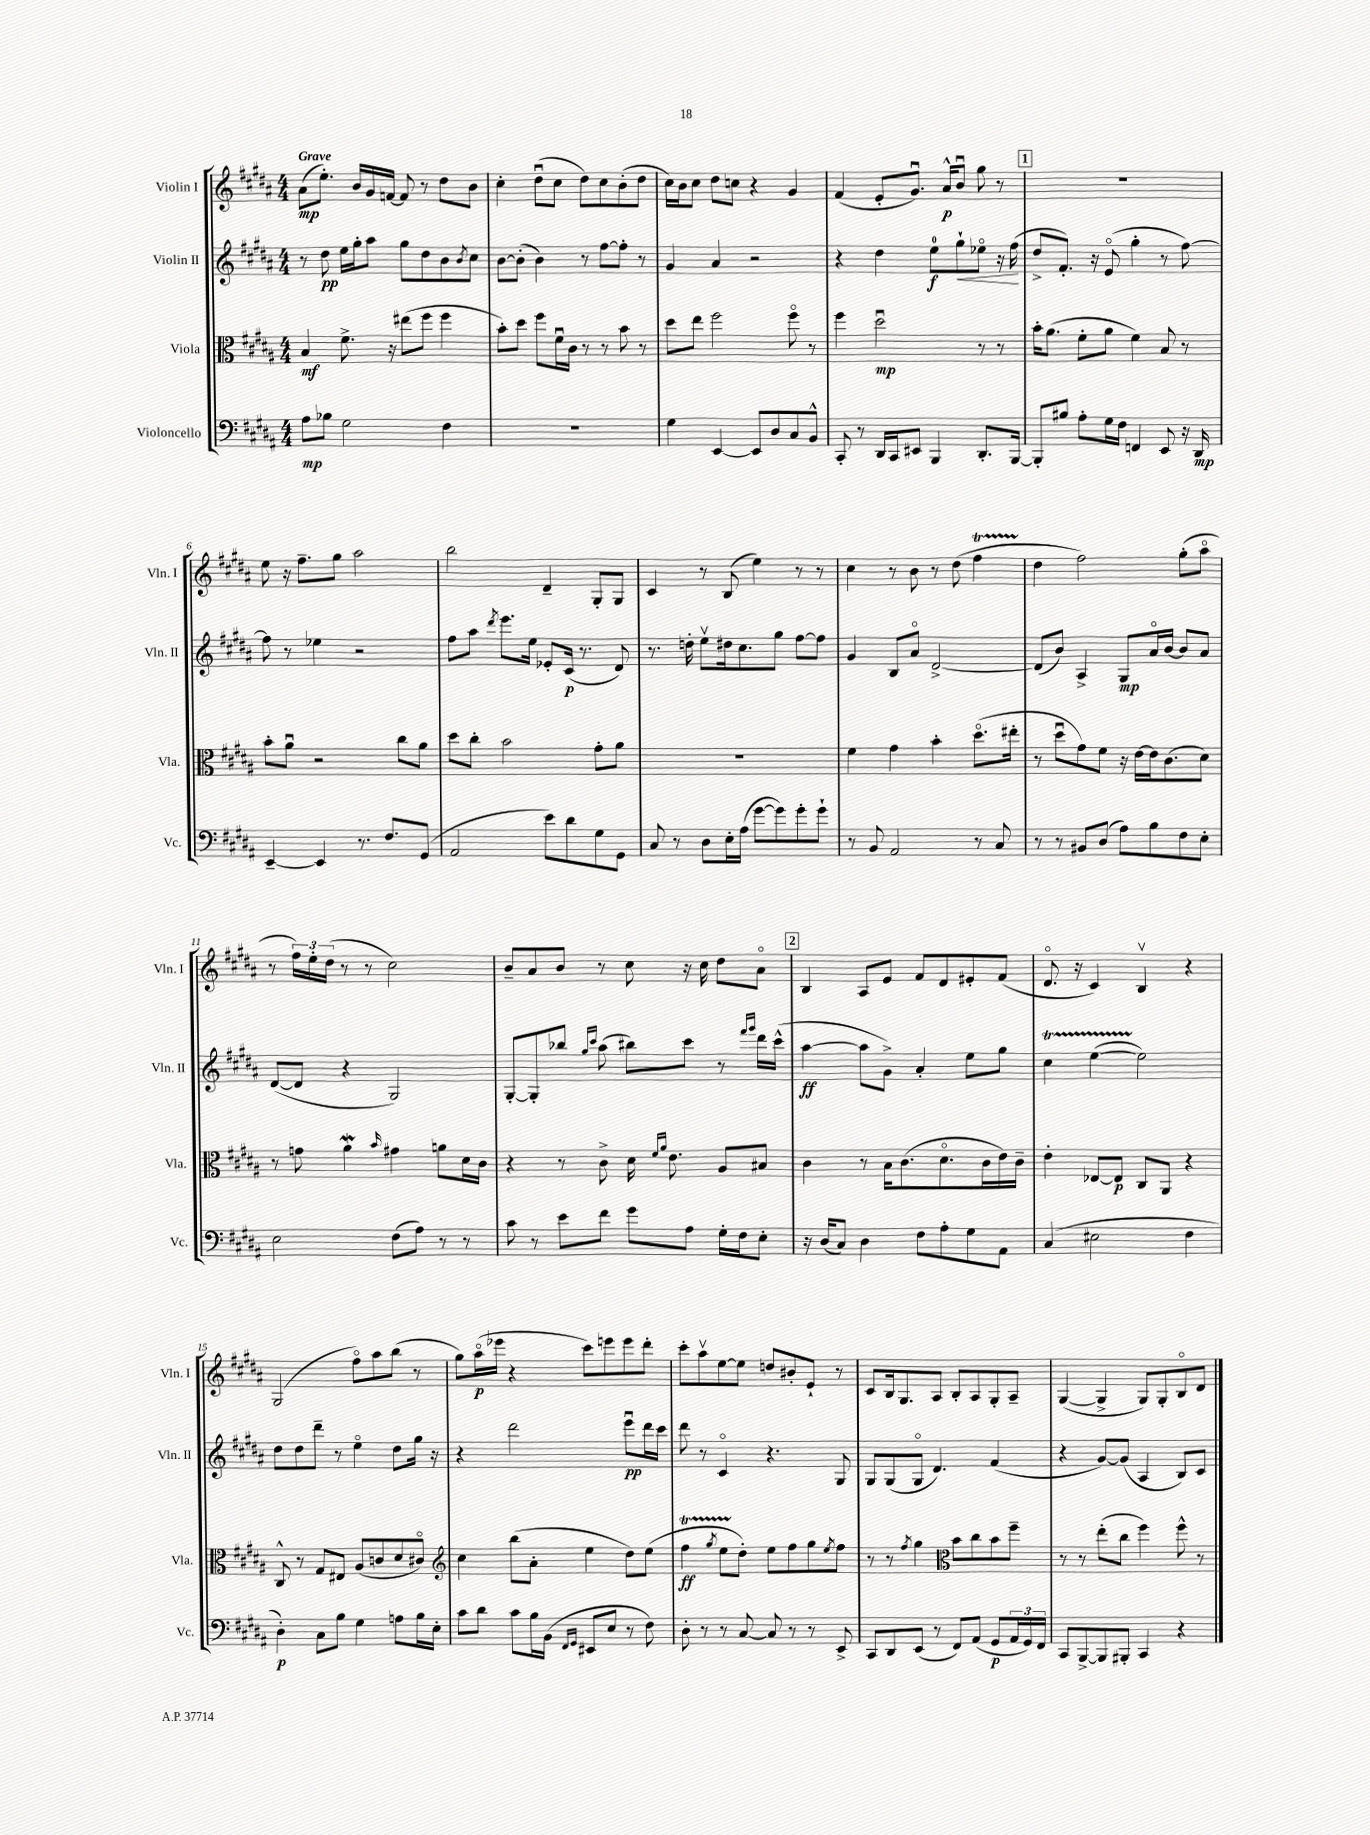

**kern	**kern	**kern	**kern
*staff4	*staff3	*staff2	*staff1
*clefF4	*clefC3	*clefG2	*clefG2
*k[f#c#g#d#a#]	*k[f#c#g#d#a#]	*k[f#c#g#d#a#]	*k[f#c#g#d#a#]
*M4/4	*M4/4	*M4/4	*M4/4
8A#	4B	8r	(8a#
8B-	.	8dd#	8.ee')
2G#	8.f#^	16ee	.
.	.	16gg#'	16b
.	.	8aa#	16g#
.	16r	.	[16f
.	(8ee#	8gg#	8f]
.	8ff#	8dd#	8r
4F#	4ff#	8b	8dd#
.	.	8qb	.
.	.	8cc#	8b
=	=	=	=
1r	8b')	[8b	4cc#'
.	8dd#	(8b']	.
.	8ff#	4b)	(8dd#u
.	16f#u	.	8cc#
.	16c#	.	.
.	8r	8r	8dd#)
.	8r	[8ff#	8cc#
.	8b	8ff#']	(8b'
.	8r	8r	8dd#
=	=	=	=
4G#	8dd#	4g#	16cc#)
.	.	.	16b
.	8ee	.	8cc#
[4EE	2ff#	4a#	8dd#
.	.	.	8cc
8EE]	.	2r	4r
8D#	.	.	.
8C#	8ff#o	.	4g#
8BB^^	8r	.	.
=	=	=	=
8CC#'	4ff#	4r	(4f#
8r	.	.	.
16DD#	2dd#u	4dd#	8e'
16CC#	.	.	.
8EE#	.	.	8.g#u)
4BBB	.	8ee	.
.	.	.	16a#^^
.	.	8gg#`	8bu
8.DD#'	8r	8ee-o	8gg#
.	8r	16r	8r
[16BBB	.	(16ff#	.
=	=	=	=
8BBB']	16b'	8dd#^	1r
.	(8.a#	.	.
8B#	.	8.f#')	.
8A#'	8f#'	.	.
.	.	16r	.
16G#	8a#	(8eo	.
16F#	.	.	.
4FF	4f#)	4gg#'	.
8EE	8B	8r	.
16r	8r	[8ff#)	.
16DD#	.	.	.
=	=	=	=
[4EE~	8b'	8ff#]	8ee
.	8a#u	8r	16r
.	.	.	8.ff#~
4EE]	2r	4ee-	.
.	.	.	8gg#
8.r	.	2r	2aa#
8.F#	.	.	.
.	8cc#	.	.
(8GG#	8a#	.	.
=	=	=	=
2AA#	8dd#	8ff#	2bb
.	8cc#'	8aa#	.
.	.	8qddd#	.
.	2b	8.eee	.
.	.	16ee	.
8e)	.	8e-'	4d#~
8d#	.	(16c#	.
.	.	8.r	.
8G#	8g#'	.	8G#'
8GG#	8a#	8d#)	8G#
=	=	=	=
8C#	1r	8.r	4c#
8r	.	.	.
.	.	16dd'	.
8D#	.	8eev	8r
16E'	.	16dd#	(8B
(16A#	.	8.cc#	.
[8g#	.	.	4ee)
8g#])	.	8gg#	.
8g#'	.	[8ff#	8r
8g#`	.	8ff#]	8r
=	=	=	=
8r	4f#	4g#	4cc#
8BB	.	.	.
2AA#	4g#	8B	8r
.	.	8a#o	8b
.	4b'	[2d#^	8r
.	.	.	(8dd#
8r	(8.dd#o	.	4ff#
8C#	.	.	.
.	16ee#'	.	.
=	=	=	=
8r	8r	(8d#]	4dd#
8r	8dd#u	8b)	.
8BB#	8g#)	4A#^	2ff#)
(8D#	8f#	.	.
8A#)	16r	8G#	.
.	[16e	.	.
8B	16e]	16a#o	.
.	(8.c#	[16b	.
8F#	.	8b]	(8gg#'
8E'	8d#)	8a#	8aa#o
=	=	=	=
2E	8r	([8d#	8r
.	8g	8d#]	24ff#)
.	.	.	24ee'
.	.	.	(24dd#
.	4a#	4r	8r
.	.	.	8r
.	16qqb	.	.
(8F#	4g#	2G#)	2cc#)
8A#)	.	.	.
8r	8a	.	.
8r	16d#	.	.
.	16c#	.	.
=	=	=	=
8c#	4r	[8G#'	8b~
8r	.	8G#']	8a#
8e	8r	8bb-	8b
.	.	16qqgg#	.
.	.	16qqccc#	.
8f#	8c#^	(8aa#	8r
8g#	16d#	8bb#)	8cc#
.	16qqf#	.	.
.	16qqa#	.	.
.	8.e	.	.
8A#	.	8ccc#	16r
.	.	.	16cc#
16G#'	8A#	8r	8dd#
16F#	.	.	.
.	.	16qqfff#	.
.	.	16qqggg#	.
8E'	8B#	16ddd#	8a#o
.	.	(16ccc#^^	.
=	=	=	=
16r	4c#	[4aa#	4B
(16D#	.	.	.
8C#)	.	.	.
4D#	8r	8aa#]	8A#
.	16B	8g#^)	8e
.	(8.c#	.	.
8F#	.	4a#'	8f#
8A#'	8.d#o	.	8d#
8G#	.	8ee	8e#'
.	16c#	.	.
8AA#	16e)	8gg#	(8f#
.	16c#~	.	.
=	=	=	=
(4C#	4e'	4cc#	8.d#o
.	.	.	16r
2E#	[8E-	([4ee	4c#)
.	8E-]	.	.
.	8C#	2ee])	4Bv
.	8AA#	.	.
4F#	4r	.	4r
=	=	=	=
4D#')	8C#^^	8dd#	(2G#
.	8r	8dd#	.
8C#	8G#	8ddd#~	.
8B	8E#	8r	.
4G#	(8A#	4eeo	8ff#o)
.	8c	.	8aa#
8A	8d#	8dd#	(8bb
16B	8c#o)	16gg#	8r
16E'	.	16r	.
=	=	=	=
*	*clefG2	*	*
8c#	4cc#	4r	8gg#)
8d#	.	.	(16aa#o
.	.	.	16eee-
8c#	(8bb	2ddd#	4r
16B	8a#'	.	.
(16BB	.	.	.
16qqFF#	.	.	.
16qqGG#	.	.	.
8EE#	4ee	.	8ccc#)
8E	.	.	8eee
8r	8dd#)	8eeeu	8eee
8F#)	(8ee	16ddd#	8ddd#'
.	.	16ccc#	.
=	=	=	=
8D#'	4ff#	8ddd#	8ccc#'
8r	.	8r	8aa#v
.	8qgg#	.	.
8r	8ee	4c#o	[8ee
[8C#	8dd#')	.	8ee]
8C#]	8ee	4.r	8dd
8r	8ff#	.	8b#'
8r	8gg#	.	8e`
.	8qee	.	.
8EE^	8ff#	8G#	8r
=	=	=	=
8CC#	8r	8G#	8c#
8DD#	8r	(8G#	16B
.	.	.	8.G#
.	8qff#	.	.
(8EE	4gg#	8G#o	.
8r	.	4.d#)	8A#
*	*clefC3	*	*
8FF#)	8b	.	8B'
(8AA#	8cc#	.	8A#
8GG#	8b	(4f#	8G#'
24AA#	8ff#~	.	8A#~
24GG#)	.	.	.
24FF#	.	.	.
=	=	=	=
8CC#	8r	4r	([4G#
[8BBB^	8r	.	.
8BBB]	(8ee'	[8g#)	4G#^]
8BBB#'	8cc#	(8g#]	.
4CC#	4ff#)	4A#	8G#)
.	.	.	8G#'
4r	8ff#^^	8B)	8Bo
.	8r	8c#	8d#
==	==	==	==
*-	*-	*-	*-
